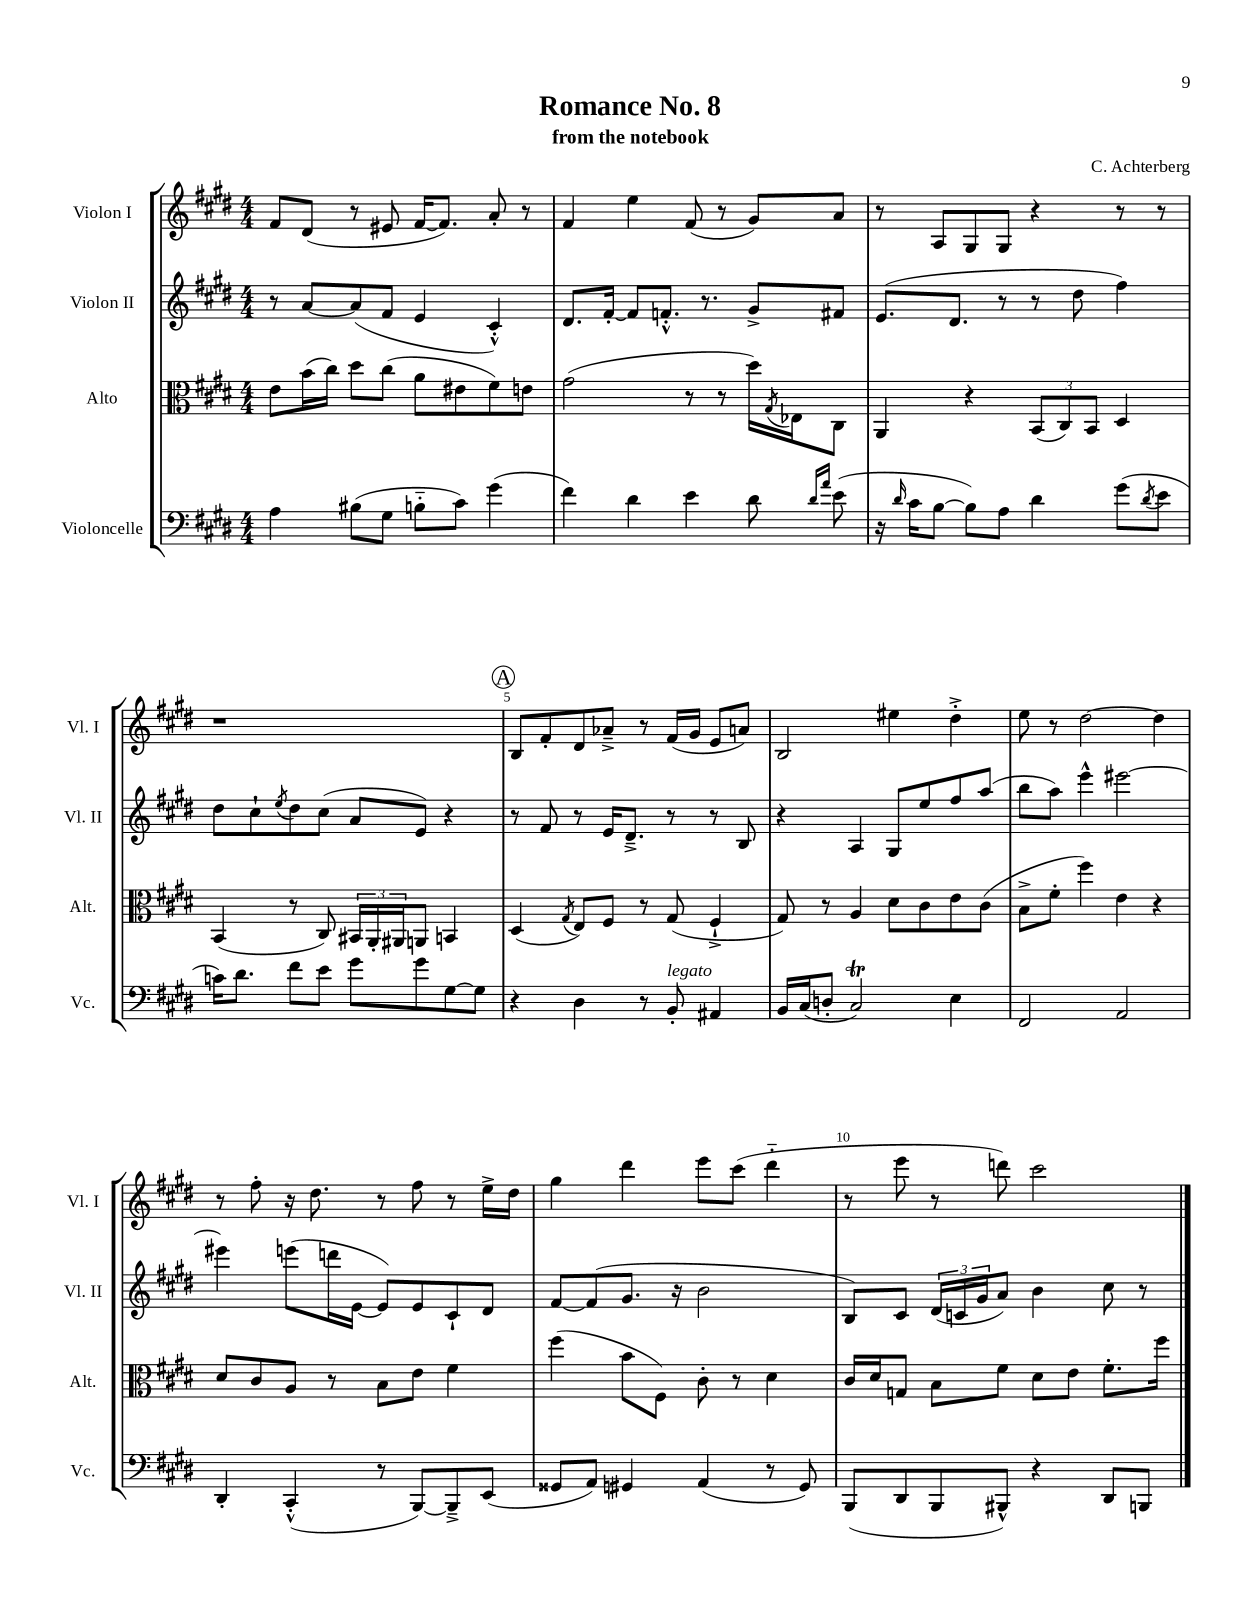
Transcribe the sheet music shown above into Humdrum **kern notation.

**kern	**kern	**kern	**kern
*staff4	*staff3	*staff2	*staff1
*clefF4	*clefC3	*clefG2	*clefG2
*k[f#c#g#d#]	*k[f#c#g#d#]	*k[f#c#g#d#]	*k[f#c#g#d#]
*M4/4	*M4/4	*M4/4	*M4/4
4A	8e	8r	8f#
.	(16b	[8a	(8d#
.	16cc#)	.	.
(8B#	8dd#	(8a]	8r
8G#	(8cc#	8f#	8e#
8B'~	8a	4e	[16f#
.	.	.	8.f#])
8c#)	8e#	.	.
(4g#	8f#)	4c#'^^)	8a'
.	8e	.	8r
=	=	=	=
4f#)	(2g#	8.d#	4f#
.	.	[16f#'	.
4d#	.	8f#]	4ee
.	.	8.f'^^	.
4e	8r	.	(8f#
.	.	8.r	.
.	8r	.	8r
8d#	16dd#)	8g#^	8g#)
.	8qG#	.	.
.	16E-	.	.
16qqd#	.	.	.
16qqa	.	.	.
(8e	8C#	8f#	8a
=	=	=	=
16r	4AA	(8.e	8r
16qqd#	.	.	.
16c#	.	.	.
[8B	.	.	8A
.	.	8.d#	.
8B])	4r	.	8G#
8A	.	8r	8G#
4d#	(12BB	8r	4r
.	12C#)	.	.
.	.	8dd#	.
.	12BB	.	.
(8g#	4D#	4ff#)	8r
8qd#	.	.	.
8e	.	.	8r
=	=	=	=
16c)	(4BB	8dd#	1r
8.d#	.	.	.
.	.	8cc#`	.
.	.	8qee	.
8f#	8r	8dd#	.
8e	8C#)	(8cc#	.
8g#	24BB#	8a	.
.	24AA'	.	.
.	24AA#	.	.
8g#	8AA	8e)	.
[8G#	4BB	4r	.
8G#]	.	.	.
=	=	=	=
4r	(4D#	8r	8B
.	.	8f#	8f#'
.	8qG#	.	.
4D#	8E)	8r	8d#
.	8F#	16e	8a-~^
.	.	8.d#~^	.
8r	8r	.	8r
8BB'	(8G#	8r	(16f#
.	.	.	16g#
4AA#	4F#`^	8r	8e
.	.	8B	8a)
=	=	=	=
16BB	8G#)	4r	2B
(16C#	.	.	.
8D'	8r	.	.
2C#)	4A	4A	.
.	8d#	8G#	4ee#
.	8c#	8ee	.
4E	8e	8ff#	4dd#'^
.	(8c#	(8aa	.
=	=	=	=
2FF#	8B^	8bb	8ee
.	8f#'	8aa)	8r
.	4ff#)	4eee^^	[2dd#
2AA	4e	[2eee#	.
.	4r	.	4dd#]
=	=	=	=
4DD#'	8d#	4eee#]	8r
.	8c#	.	8ff#'
(4CC#'^^	8A	(8eee	16r
.	.	.	8.dd#
.	8r	16ddd	.
.	.	[16e	.
8r	8B	8e])	8r
[8BBB)	8e	8e	8ff#
8BBB~^]	4f#	8c#`	8r
(8EE	.	8d#	16ee^
.	.	.	16dd#
=	=	=	=
8GG##	(4ff#	[8f#	4gg#
8AA)	.	(8f#]	.
4GG#	8b	8.g#	4ddd#
.	8F#)	.	.
.	.	16r	.
(4AA	8c#'	2b	8eee
.	8r	.	(8ccc#
8r	4d#	.	4ddd#'~
8GG#)	.	.	.
=	=	=	=
(8BBB	16c#	8B)	8r
.	16d#	.	.
8DD#	8G	8c#	8eee
8BBB	8B	(24d#	8r
.	.	24c	.
.	.	24g#	.
8BBB#^^)	8f#	8a)	8ddd)
4r	8d#	4b	2ccc#
.	8e	.	.
8DD#	8.f#'	8cc#	.
8BBB	.	8r	.
.	16ff#	.	.
==	==	==	==
*-	*-	*-	*-
